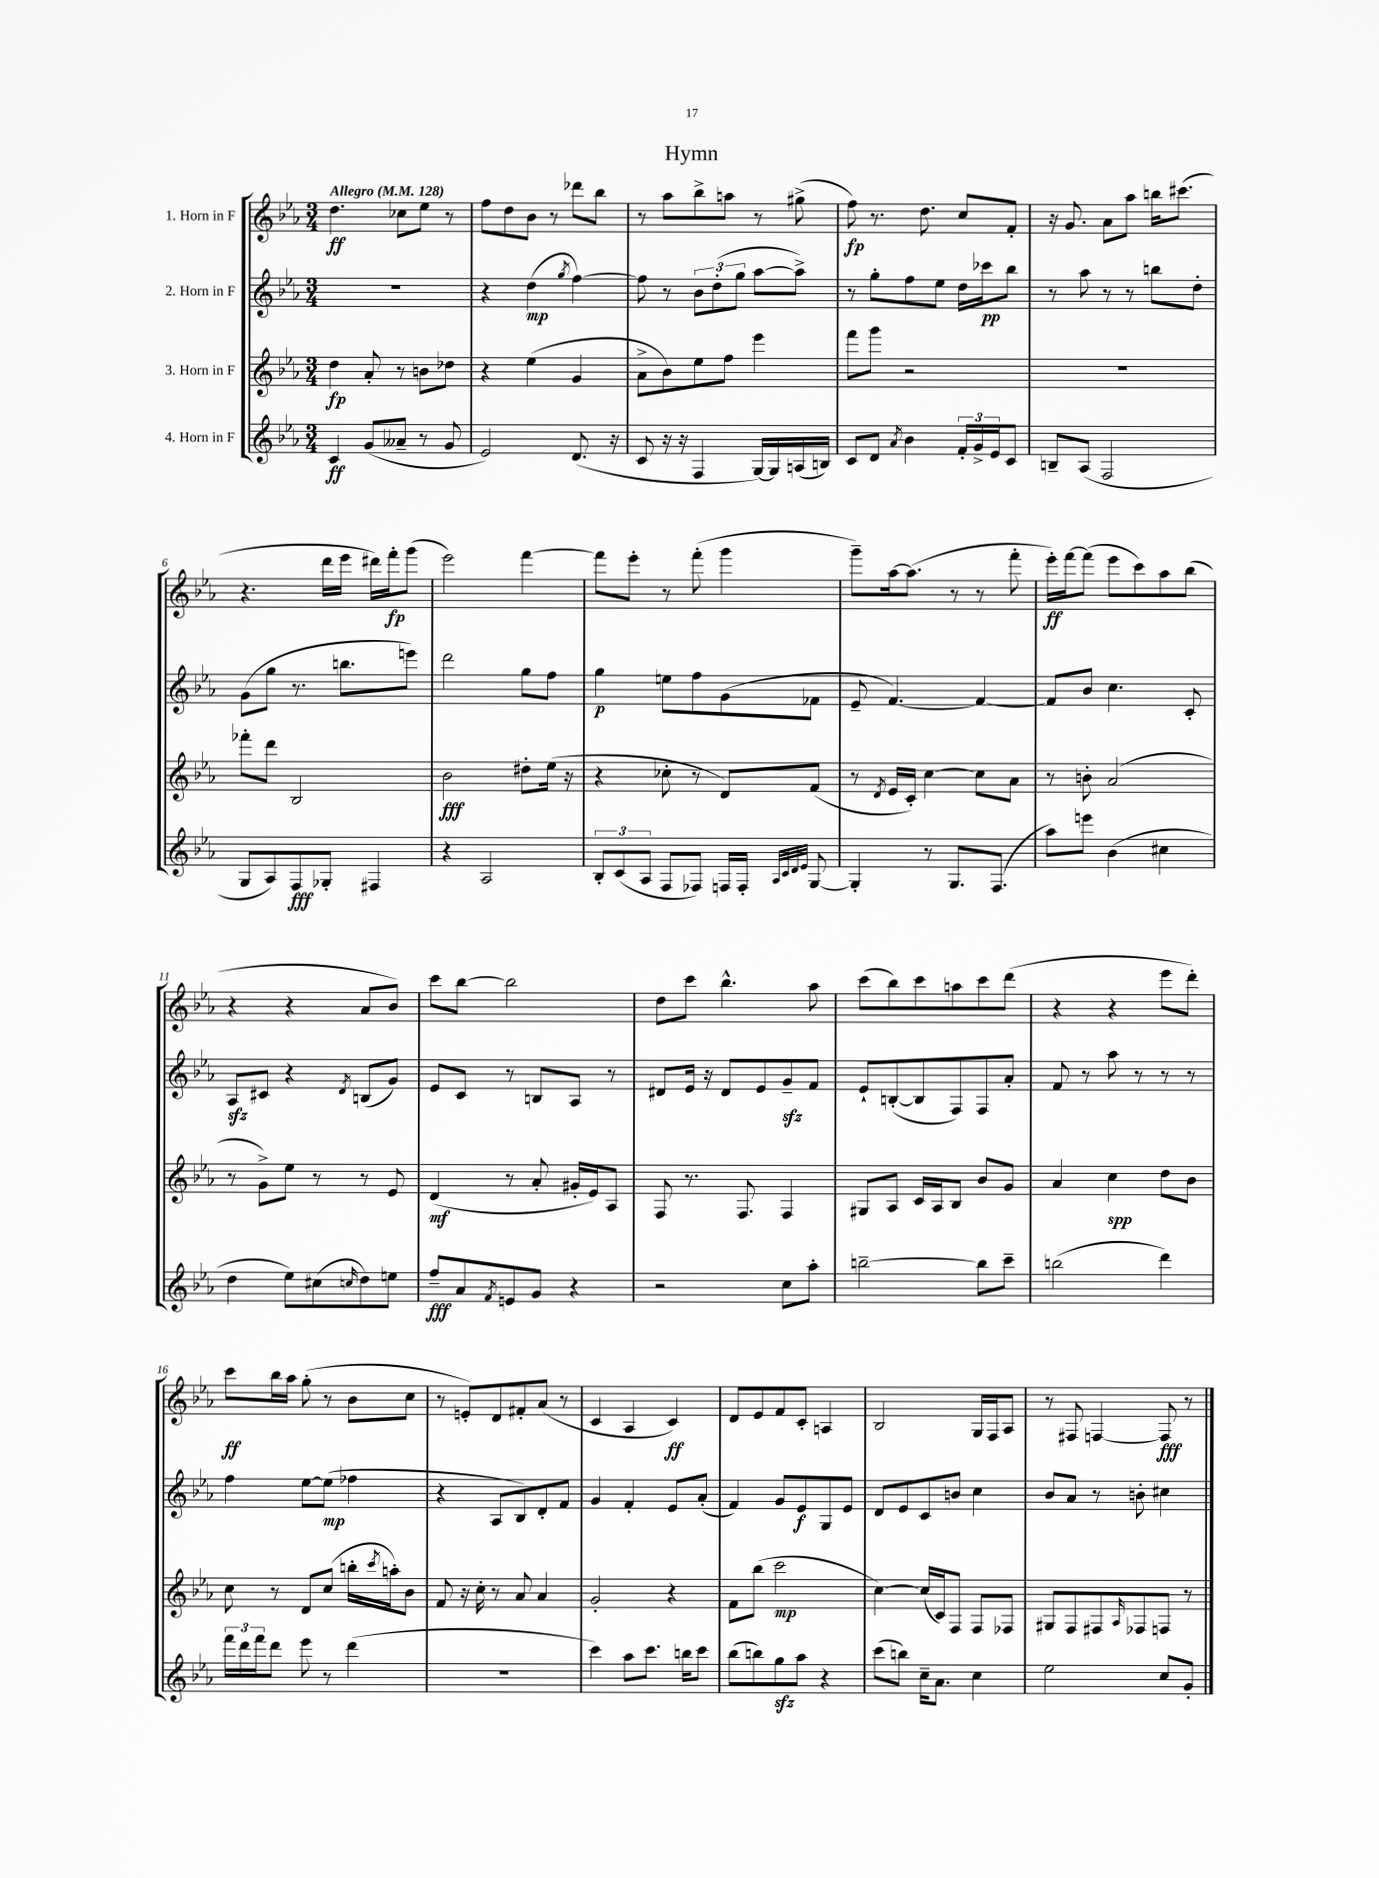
\header { title = "Hymn" }
<<
\new StaffGroup <<
\new Staff = "s0" \with { instrumentName = "1. Horn in F" } {
    \clef treble \key ees \major \numericTimeSignature \time 3/4 \tempo "Allegro" 4 = 128
    d''4.\ff ces''8 ees''8 r8 |
    f''8 d''8 bes'8 r8 des'''8 bes''8 |
    r8 aes''8 bes''8-> a''8 r8 gis''8->( |
    f''8\fp) r8. d''8. c''8 f'8-. |
    r16 g'8. aes'8 aes''8 b''16 cis'''8.( |
    r4. d'''16 ees'''16 dis'''16) f'''16-.\fp g'''8( |
    ees'''2) f'''4~ |
    f'''8 ees'''8-. r8 f'''8-.( g'''4 |
    g'''8--) aes''16~ aes''8.( r8 r8 f'''8-. |
    ees'''16-.\ff) f'''16~ f'''8( ees'''8 c'''8) aes''8 bes''8( |
    r4 r4 aes'8 bes'8) |
    c'''8 bes''8~ bes''2 |
    d''8 c'''8 bes''4.-^ aes''8 |
    c'''8( bes''8) c'''8 a''8 c'''8 d'''8( |
    r4 r4 ees'''8 d'''8-.) |
    c'''8\ff bes''16 aes''16 g''8-.( r8 bes'8 c''8 |
    r8 e'8-.) d'8 fis'8-. aes'8( r8 |
    c'4 aes4 c'4\ff) |
    d'8 ees'8 f'8 c'8-. a4 |
    bes2 g16 f16 aes8 |
    r8 fis8 f4~ f8\fff r8 \bar "|." |
}
\new Staff = "s1" \with { instrumentName = "2. Horn in F" } {
    \clef treble \key ees \major \numericTimeSignature \time 3/4
    R2. |
    r4 d''4\mp( \acciaccatura { g''8 } f''4~) |
    f''8 r8 \tuplet 3/2 { bes'8 d''8-.( g''8 } aes''8~ aes''8->) |
    r8 g''8-. f''8 ees''8 d''16 ces'''16\pp bes''8 |
    r8 aes''8 r8 r8 b''8 d''8-. |
    g'8( g''8 r8. b''8. e'''8) |
    d'''2 g''8 f''8 |
    g''4\p e''8 f''8 g'8( fes'8 |
    ees'8-- f'4.~) f'4~ |
    f'8 bes'8 c''4. c'8-. |
    aes8\sfz cis'8 r4 \acciaccatura { d'8 } b8( g'8) |
    ees'8 c'8 r8 b8 aes8 r8 |
    dis'8 ees'16 r16 dis'8 ees'8 g'8--\sfz f'8 |
    ees'8-! b8~-.( b8 f8) f8 aes'8-. |
    f'8 r8 aes''8 r8 r8 r8 |
    f''4 ees''8~ ees''8\mp( fes''4 |
    r4 aes8 bes8) d'8-. f'8 |
    g'4 f'4-. ees'8 aes'8-.( |
    f'4) g'8 ees'8\f g8 ees'8 |
    d'8 ees'8 c'8 b'8 c''4 |
    bes'8 aes'8 r8 b'8-. cis''4 \bar "|." |
}
\new Staff = "s2" \with { instrumentName = "3. Horn in F" } {
    \clef treble \key ees \major \numericTimeSignature \time 3/4
    d''4\fp aes'8-. r8 b'8 des''8 |
    r4 ees''4( g'4 |
    aes'8-> bes'8) ees''8 f''8 ees'''4 |
    f'''8 g'''8 r2 |
    r2. |
    fes'''8-. d'''8 bes2 |
    bes'2\fff dis''8-. ees''16( r16 |
    r4 ces''8-. r8 d'8) f'8( |
    r8 \acciaccatura { d'8 } ees'16 c'16-.) c''4~ c''8 aes'8 |
    r8 b'8-. aes'2( |
    r8 g'8->) ees''8 r8 r8 ees'8 |
    d'4\mf( r8 aes'8-. gis'16-. ees'16) aes8 |
    f8 r8. f8. f4 |
    gis8 aes8 c'16 aes16 bes8 bes'8 g'8 |
    aes'4 c''4\spp d''8 bes'8 |
    c''8 r8 d'8 c''8( b''16-. \acciaccatura { c'''8 } a''16-.) bes'8 |
    f'8 r16 c''16-. r8 aes'8 aes'4 |
    g'2-. r4 |
    f'8 bes''8( c'''2\mp |
    c''4~) c''16( c'16) f8 f8 fes8 |
    gis8 f8 fis8 \grace { aes16 } fes8 f8 r8 \bar "|." |
}
\new Staff = "s3" \with { instrumentName = "4. Horn in F" } {
    \clef treble \key ees \major \numericTimeSignature \time 3/4
    c'4\ff g'8( aeses'8-- r8 g'8 |
    ees'2) d'8.( r16 |
    c'8 r16 r16 f4 g16~) g16 a16( b16) |
    c'8 d'8 \acciaccatura { aes'8 } bes'4 \tuplet 3/2 { f'16-. g'16-> ees'16 } c'8 |
    b8-- aes8( f2 |
    g8 aes8) f8\fff ges8-. fis4 |
    r4 aes2 |
    \tuplet 3/2 { bes8-. c'8( aes8 } f8 fes8) f16 f16-. \grace { aes32 c'32 d'32 ees'32 } g8~ |
    g4-. r8 g8. f8.( |
    aes''8) e'''8 bes'4( cis''4 |
    d''4 ees''8) cis''8( \grace { c''16 } d''8) e''8 |
    f''8--\fff aes'8 \acciaccatura { f'8 } e'8 g'8 r4 |
    r2 c''8 aes''8-. |
    b''2~-- b''8 c'''8-- |
    b''2( d'''4) |
    \tuplet 3/2 { f'''16 d'''16 f'''16 } d'''8 ees'''8 r8 d'''4( |
    R2. |
    c'''4) aes''8 c'''8. b''16 c'''8 |
    bes''8( b''8) g''8\sfz aes''8 r4 |
    c'''8( b''8) c''16-- aes'8. c''4 |
    ees''2 c''8 g'8-. \bar "|." |
}
>>
>>
